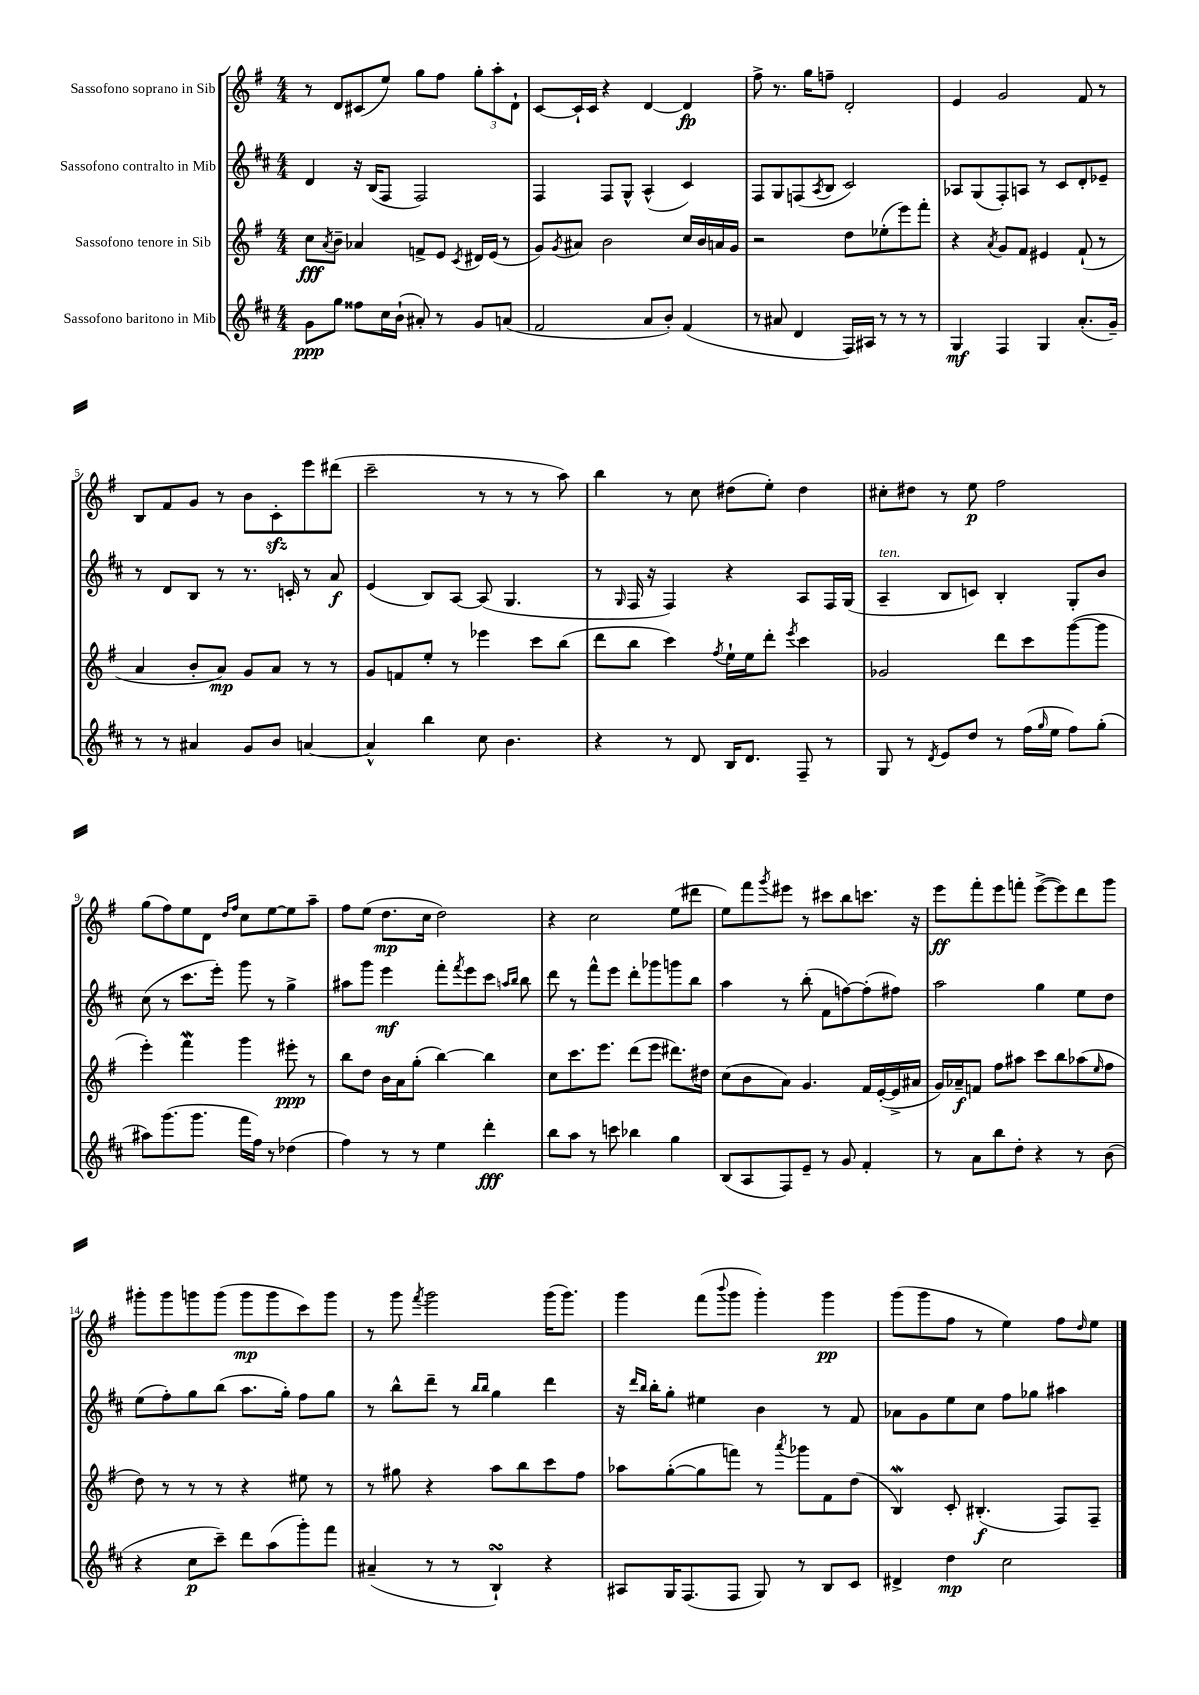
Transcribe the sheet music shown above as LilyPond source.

<<
\new StaffGroup <<
\new Staff = "s0" \with { instrumentName = "Sassofono soprano in Sib" } {
    \clef treble \key g \major \numericTimeSignature \time 4/4
    r8 d'8 cis'8( e''8) g''8 fis''8 \tuplet 3/2 { g''8-. a''8-. d'8-! } |
    c'8~ c'16-! c'16 r4 d'4~ d'4\fp |
    fis''8-> r8. g''16 f''8-- d'2-. |
    e'4 g'2 fis'8 r8 |
    b8 fis'8 g'8 r8 b'8 c'8-.\sfz e'''8 dis'''8( |
    c'''2-- r8 r8 r8 a''8) |
    b''4 r8 c''8 dis''8( e''8-.) dis''4 |
    cis''8-. dis''8 r8 e''8\p fis''2 |
    g''8( fis''8) e''8 d'8 \grace { d''16 fis''16 } c''8 e''8~ e''8 a''8-- |
    fis''8 e''8( d''8.\mp c''16 d''2) |
    r4 c''2 e''8( dis'''8 |
    e''8) fis'''8 \acciaccatura { g'''8 } eis'''8 r8 cis'''8 b''8 c'''8. r16 |
    e'''8\ff fis'''8-. e'''8 f'''8-. e'''8~->( e'''8) d'''8 g'''8 |
    gis'''8-. gis'''8 g'''8 g'''8( g'''8\mp g'''8 c'''8) g'''8 |
    r8 g'''8 \acciaccatura { fis'''8 } g'''2 g'''16( g'''8.) |
    g'''4 fis'''8( \appoggiatura { b'''8 } g'''8 g'''4-.) g'''4\pp |
    g'''8( g'''8 fis''8 r8 e''4) fis''8 \grace { d''16 } e''8 \bar "|." |
}
\new Staff = "s1" \with { instrumentName = "Sassofono contralto in Mib" } {
    \clef treble \key d \major \numericTimeSignature \time 4/4
    d'4 r16 b16( fis8 fis2) |
    fis4 fis8 g8-^ a4-^( cis'4) |
    fis8 g8 f8( \acciaccatura { a8 } b8 cis'2) |
    aes8 g8( fis8-.) a8 r8 cis'8 d'8-. ees'8-- |
    r8 d'8 b8 r8 r8. c'16-. r8 a'8\f |
    e'4( b8) a8~ a8( g4. |
    r8 \grace { g16 } fis16 r16 fis4) r4 a8 fis16 g16( |
    a4--^\markup { \italic "ten." } b8 c'8) b4-. g8-. b'8 |
    cis''8( r8 cis'''8. e'''16-.) g'''8 r8 g''4-> |
    ais''8 g'''8 e'''4\mf fis'''8-. \acciaccatura { fis'''8 } e'''8 cis'''8 \grace { a''16 b''16 } b''8 |
    d'''8 r8 fis'''8-^ e'''8 d'''8-. ges'''8 g'''8 b''8 |
    a''4 r8 b''8-.( fis'8 f''8~) f''8-.( fis''8) |
    a''2 g''4 e''8 d''8 |
    e''8( fis''8-.) g''8 b''8( a''8. g''16-.) fis''8 g''8 |
    r8 b''8-^ d'''8-- r8 \grace { b''16 b''16 } g''4 d'''4 |
    r16 \grace { d'''16 b''16 } b''16-. g''8-. eis''4 b'4 r8 fis'8 |
    aes'8 g'8 e''8 cis''8 fis''8 ges''8 ais''4 \bar "|." |
}
\new Staff = "s2" \with { instrumentName = "Sassofono tenore in Sib" } {
    \clef treble \key g \major \numericTimeSignature \time 4/4
    c''8\fff \acciaccatura { a'8 } b'8-- aes'4 f'8-> e'8 \acciaccatura { c'8 } dis'16 e'16( r8 |
    g'8) \acciaccatura { g'8 } ais'8 b'2 c''16 b'16 a'16 g'16 |
    r2 d''8 ees''8-.( e'''8) fis'''8-. |
    r4 \acciaccatura { a'8 } g'8 fis'8 eis'4 fis'8-!( r8 |
    a'4 b'8-. a'8\mp) g'8 a'8 r8 r8 |
    g'8 f'8 e''8-. r8 ees'''4 c'''8 b''8( |
    d'''8 b''8 c'''4) \acciaccatura { fis''8 } e''16-! e''16 d'''8-. \acciaccatura { e'''8 } c'''4 |
    ges'2 d'''8 c'''8 g'''8~( g'''8 |
    e'''4-.) fis'''4\mordent g'''4 eis'''8-.\ppp r8 |
    b''8 d''8 b'16 a'16 g''8-.( b''4~) b''4 |
    c''8 c'''8. e'''8. d'''8( e'''8 dis'''8.) dis''16 |
    c''8( b'8 a'8) g'4. fis'16 e'16~-.( e'16-> ais'16 |
    g'16) aes'16--\f f'8 fis''8 ais''8 c'''8 b''8 aes''8( \grace { e''16 } fis''8 |
    d''8) r8 r8 r8 r4 eis''8 r8 |
    r8 gis''8 r4 a''8 b''8 c'''8 fis''8 |
    aes''8 g''8~-.( g''8 f'''8) r8 \acciaccatura { a'''8 } ges'''8 fis'8 d''8( |
    b4\mordent) c'8-. bis4.-.\f( fis8) fis8-- \bar "|." |
}
\new Staff = "s3" \with { instrumentName = "Sassofono baritono in Mib" } {
    \clef treble \key d \major \numericTimeSignature \time 4/4
    g'8\ppp g''8 fisis''8 cis''16 b'16-!( ais'8-.) r8 g'8 a'8( |
    fis'2 a'8 b'8-.) fis'4( |
    r8 ais'8 d'4 fis16) ais16 r8 r8 r8 |
    g4\mf fis4 g4 a'8.-.( g'16--) |
    r8 r8 ais'4 g'8 b'8 a'4~ |
    a'4-^ b''4 cis''8 b'4. |
    r4 r8 d'8 b16 d'8. fis8-- r8 |
    g8 r8 \acciaccatura { d'8 } e'8 d''8 r8 fis''16( \grace { g''16 } e''16 fis''8) g''8-.( |
    ais''8) g'''8.( g'''8. fis'''16 fis''16) r8 des''4( |
    fis''4) r8 r8 e''4 d'''4-.\fff |
    b''8 a''8 r8 c'''8 bes''4 g''4 |
    b8( a8 fis8) e'8-- r8 g'8 fis'4-. |
    r8 a'8 b''8 d''8-. r4 r8 b'8( |
    r4 cis''8\p cis'''8--) d'''8 a''8( g'''8-.) fis'''8 |
    ais'4--( r8 r8 b4-!\turn) r4 |
    ais8 g16 fis8.( fis8 g8) r8 b8 cis'8 |
    dis'4-> d''4\mp cis''2 \bar "|." |
}
>>
>>
